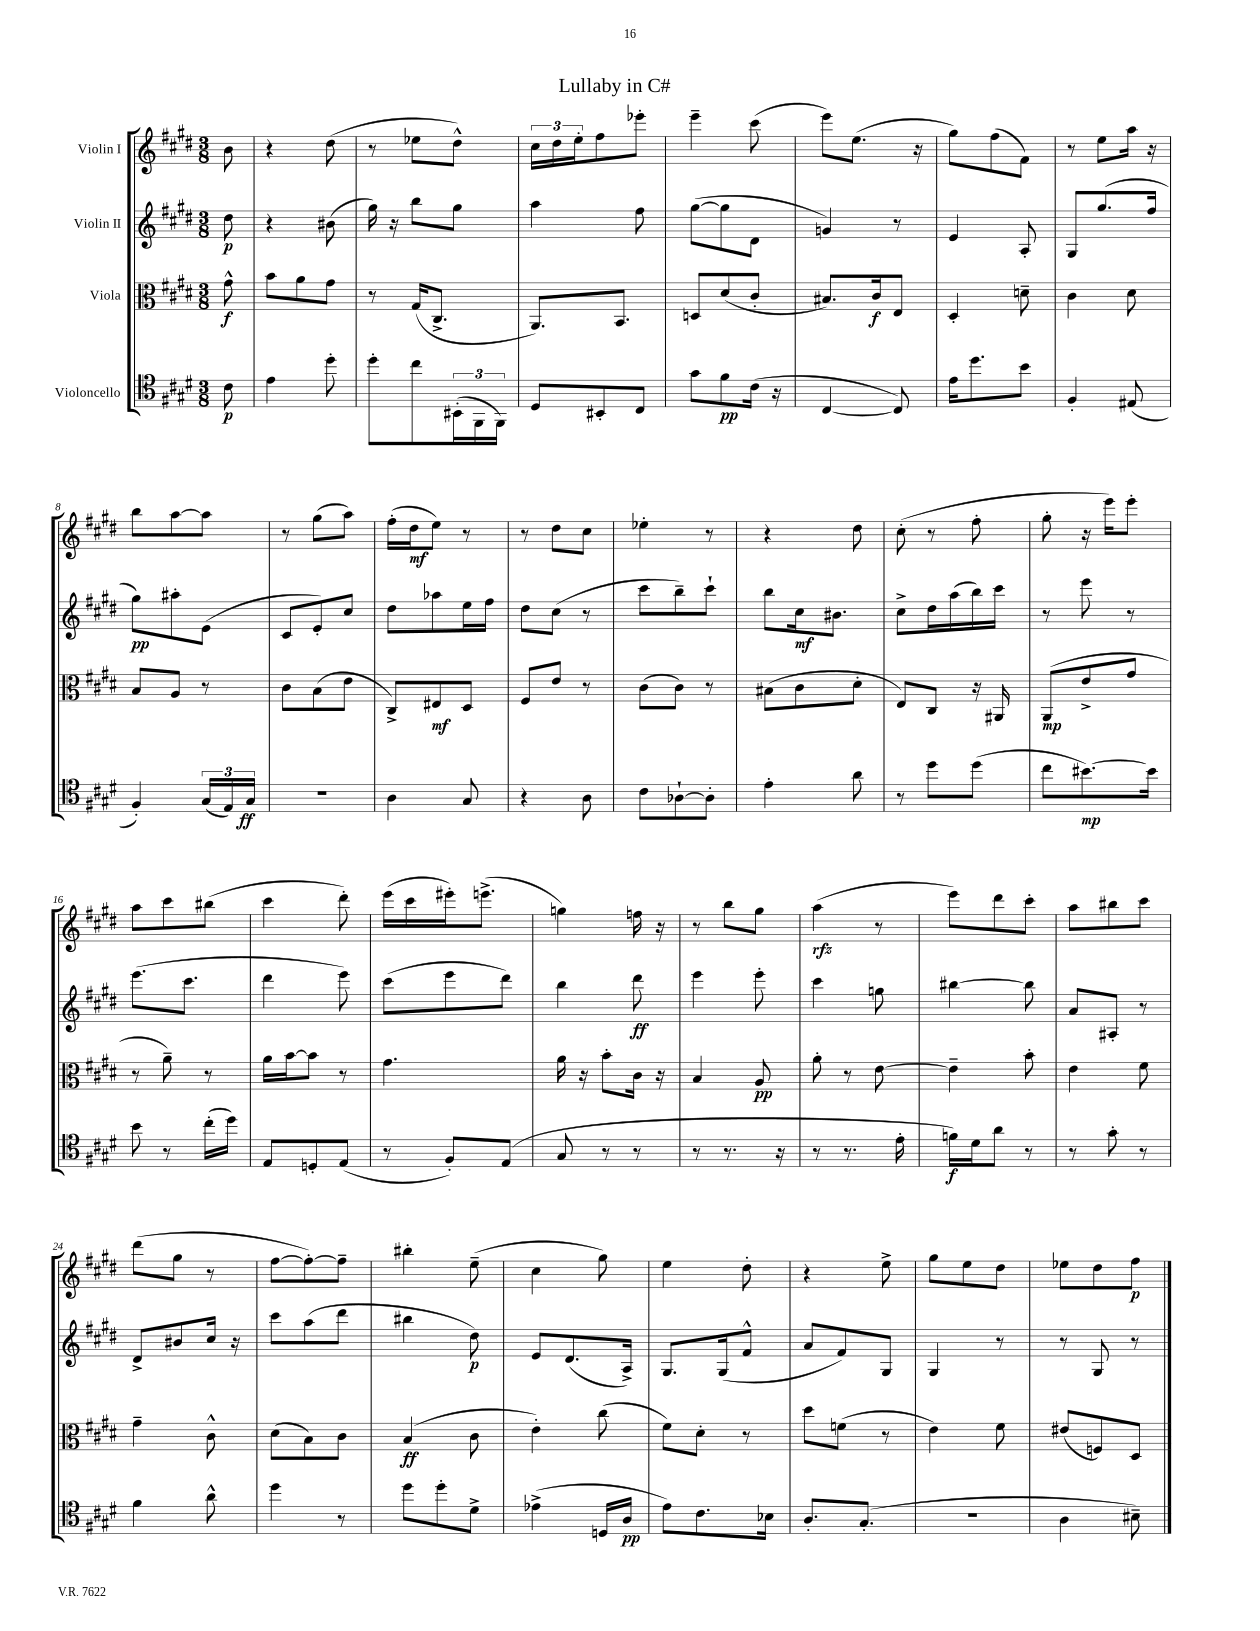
\header { title = "Lullaby in C#" }
<<
\new StaffGroup <<
\new Staff = "s0" \with { instrumentName = "Violin I" } {
    \clef treble \key e \major \numericTimeSignature \time 3/8 \partial 8
    b'8 |
    r4 dis''8( |
    r8 ees''8 dis''8-^) |
    \tuplet 3/2 { cis''16 dis''16 e''16-. } fis''8 ees'''8-. |
    e'''4-- cis'''8( |
    e'''8) e''8.( r16 |
    gis''8) fis''8( fis'8) |
    r8 e''8 a''16 r16 |
    b''8 a''8~ a''8 |
    r8 gis''8( a''8) |
    fis''16-.( dis''16\mf e''8) r8 |
    r8 dis''8 cis''8 |
    ees''4-. r8 |
    r4 dis''8 |
    cis''8-.( r8 fis''8-. |
    gis''8-. r16 e'''16) e'''8-. |
    a''8 cis'''8 bis''8( |
    cis'''4 dis'''8-.) |
    e'''16( cis'''16 eis'''16-.) e'''8.->( |
    g''4) f''16 r16 |
    r8 b''8 gis''8 |
    a''4\rfz( r8 |
    e'''8) dis'''8 cis'''8-. |
    a''8 bis''8 cis'''8 |
    dis'''8( gis''8 r8 |
    fis''8~ fis''8~-.) fis''8-- |
    bis''4-. e''8--( |
    cis''4 gis''8) |
    e''4 dis''8-. |
    r4 e''8-> |
    gis''8 e''8 dis''8 |
    ees''8 dis''8 fis''8\p \bar "|." |
}
\new Staff = "s1" \with { instrumentName = "Violin II" } {
    \clef treble \key e \major \numericTimeSignature \time 3/8 \partial 8
    dis''8\p |
    r4 bis'8( |
    gis''16) r16 b''8 gis''8 |
    a''4 fis''8 |
    gis''8~( gis''8 dis'8 |
    g'4) r8 |
    e'4 a8-. |
    gis8 gis''8.( fis''16 |
    gis''8\pp) ais''8-. e'8( |
    cis'8 e'8-.) cis''8 |
    dis''8 aes''8 e''16 fis''16 |
    dis''8 cis''8( r8 |
    cis'''8 b''8--) cis'''8-! |
    b''8 cis''16\mf bis'8. |
    cis''8-> dis''16 a''16( b''16) cis'''16 |
    r8 e'''8 r8 |
    e'''8.( cis'''8. |
    dis'''4 e'''8) |
    cis'''8( e'''8 dis'''8) |
    b''4 dis'''8\ff |
    e'''4 e'''8-. |
    cis'''4 g''8 |
    bis''4~ bis''8 |
    a'8 ais8-. r8 |
    dis'8-> bis'8 cis''16 r16 |
    cis'''8 a''8( dis'''8 |
    bis''4 dis''8\p) |
    e'8 dis'8.( a16->) |
    gis8. gis16( fis'8-^ |
    a'8 fis'8) gis8 |
    gis4 r8 |
    r8 gis8 r8 \bar "|." |
}
\new Staff = "s2" \with { instrumentName = "Viola" } {
    \clef alto \key e \major \numericTimeSignature \time 3/8 \partial 8
    gis'8-^\f |
    b'8 a'8 gis'8 |
    r8 gis16( cis8.-> |
    a,8.) b,8. |
    d8 dis'8( cis'8-. |
    bis8.) cis'16\f e8 |
    dis4-. d'8-- |
    cis'4 dis'8 |
    b8 a8 r8 |
    cis'8 b8( e'8 |
    cis8->) eis8\mf dis8 |
    fis8 e'8 r8 |
    cis'8( cis'8) r8 |
    bis8( cis'8 dis'8-. |
    e8) cis8 r16 ais,16 |
    a,8\mp( e'8-> gis'8 |
    r8 a'8--) r8 |
    a'16 b'16~ b'8 r8 |
    gis'4. |
    a'16 r16 b'8-. cis'16 r16 |
    b4 a8\pp |
    a'8-. r8 e'8~ |
    e'4-- b'8-. |
    e'4 fis'8 |
    gis'4-- cis'8-^ |
    dis'8( b8) cis'8 |
    b4\ff( cis'8 |
    e'4-.) cis''8( |
    fis'8) dis'8-. r8 |
    dis''8 f'8( r8 |
    e'4) fis'8 |
    eis'8( f8) dis8 \bar "|." |
}
\new Staff = "s3" \with { instrumentName = "Violoncello" } {
    \clef tenor \key e \major \numericTimeSignature \time 3/8 \partial 8
    cis'8\p |
    e'4 dis''8-. |
    dis''8-. cis''8 \tuplet 3/2 { bis,16-.( fis,16 fis,16) } |
    dis8 bis,8-. cis8 |
    gis'8 fis'8\pp cis'16( r16 |
    cis4~ cis8) |
    e'16 dis''8. b'8 |
    fis4-. eis8( |
    fis4-.) \tuplet 3/2 { gis16( e16) gis16\ff } |
    R4. |
    a4 gis8 |
    r4 a8 |
    cis'8 aes8~-! aes8-. |
    e'4-. a'8 |
    r8 dis''8 dis''8( |
    cis''8 bis'8.~\mp) bis'16 |
    b'8 r8 cis''16-.( dis''16) |
    e8 d8-. e8( |
    r8 fis8-.) e8( |
    gis8 r8 r8 |
    r8 r8. r16 |
    r8 r8. e'16-. |
    f'16\f) dis'16 a'8 r8 |
    r8 gis'8-. r8 |
    fis'4 a'8-^ |
    dis''4 r8 |
    dis''8 dis''8-. dis'8-> |
    ees'4->( d16 a16\pp |
    e'8) cis'8. bes16 |
    a8.-. gis8.-.( |
    R4. |
    a4 bis8--) \bar "|." |
}
>>
>>
